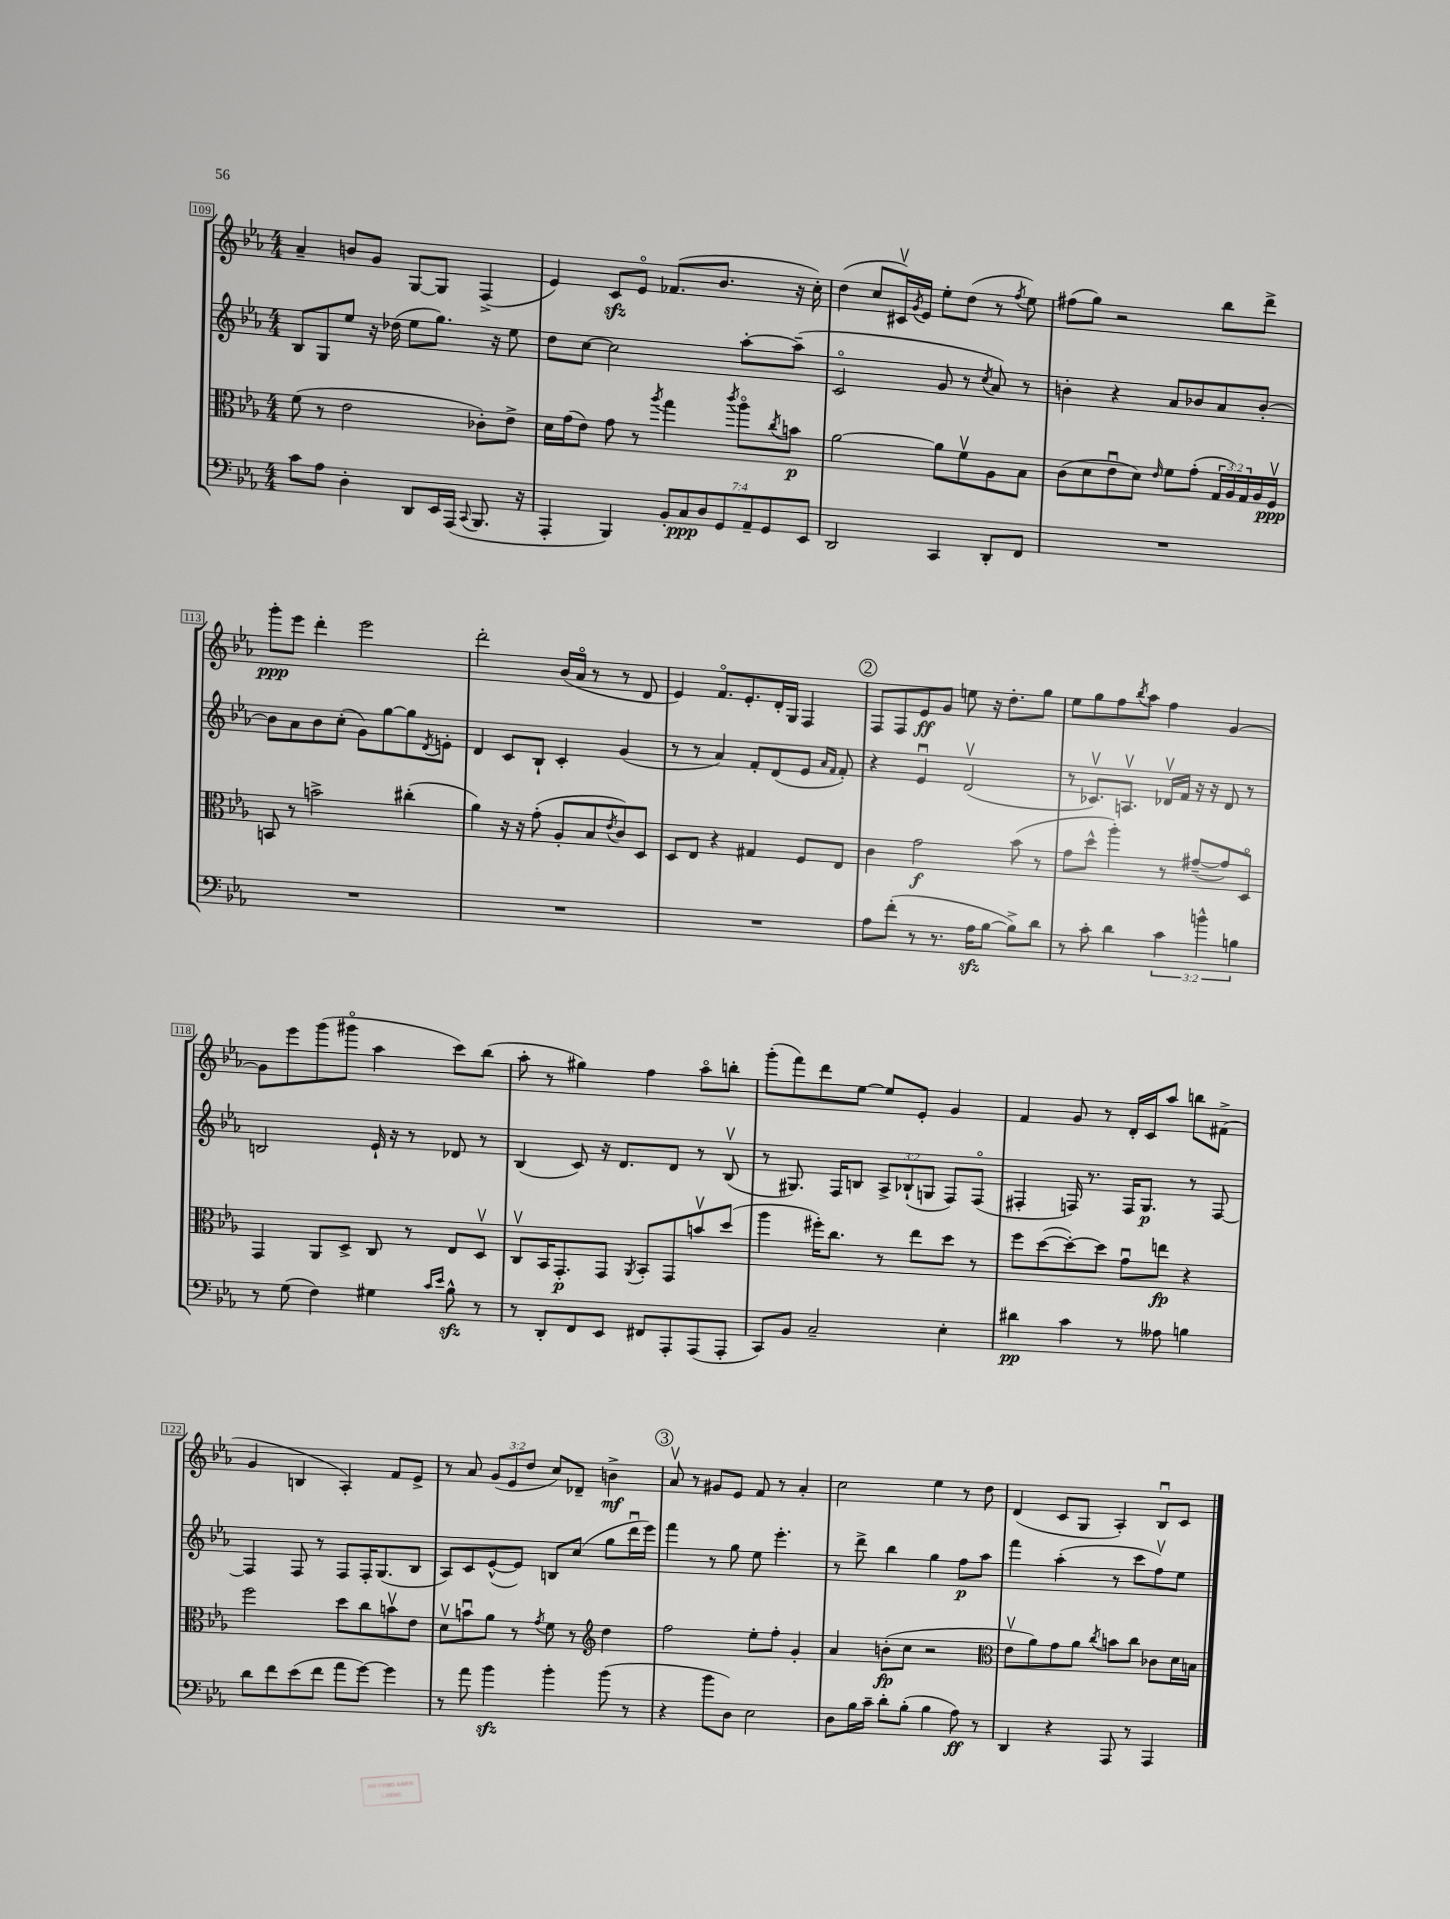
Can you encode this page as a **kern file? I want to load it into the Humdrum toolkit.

**kern	**dynam	**kern	**dynam	**kern	**dynam	**kern	**dynam
*part4	*part4	*part3	*part3	*part2	*part2	*part1	*part1
*staff4	*staff4	*staff3	*staff3	*staff2	*staff2	*staff1	*staff1
*clefF4	*	*clefC3	*	*clefG2	*	*clefG2	*
*k[b-e-a-]	*	*k[b-e-a-]	*	*k[b-e-a-]	*	*k[b-e-a-]	*
*M4/4	*	*M4/4	*	*M4/4	*	*M4/4	*
=109	=109	=109	=109	=109	=109	=109	=109
8c\L	.	(8f\	.	8B-/L	.	4a-~/	.
8A-\J	.	8r	.	8G/	.	.	.
4D'\	.	2e-\	.	8ee-/J	.	8bn/L	.
.	.	.	.	16r	.	8g/J	.
.	.	.	.	(16dd-X\	.	.	.
8DD/L	.	.	.	8ee-\L	.	[8G/L	.
16EE-/L	.	.	.	8.gg\J)	.	8G/J]	.
(16AAA-/JJ	.	.	.	.	.	.	.
8qqCC/	.	.	.	.	.	.	.
8.BBB-/	.	8c-X'\L)	.	.	.	(4F^/	.
.	.	.	.	16r	.	.	.
.	.	8e-^\J	.	8ee-\	.	.	.
16r	.	.	.	.	.	.	.
=110	=110	=110	=110	=110	=110	=110	=110
4AAA-'/	.	16d\LL	.	8dd\L	.	4e-/)	.
.	.	(16g\J	.	.	.	.	.
.	.	8e-\J)	.	[8cc\J	.	.	.
4BBB-/)	.	8g\	.	2cc\]	.	8czz/L	.
.	.	8r	.	.	.	8e-/J	.
.	.	8qaa-/	.	.	.	.	.
14BB-'/L	.	4gg\	.	.	.	(8.f-X/L	.
14C/	ppp	.	.	.	.	.	.
14D/	.	.	.	.	.	.	.
.	.	.	.	.	.	8.b-/J	.
14GG/	.	.	.	.	.	.	.
.	.	8qccc/	.	.	.	.	.
.	.	8aa-\L	.	[8aa-'\L	.	.	.
14AA-~/	.	.	.	.	.	.	.
14GG/	.	.	.	.	.	.	.
.	.	8qcc/	.	.	.	.	.
.	.	8bn\J	p	(8aa-~\J]	.	16r	.
14EE-/J	.	.	.	.	.	.	.
.	.	.	.	.	.	16cc'\)	.
=111	=111	=111	=111	=111	=111	=111	=111
2DD/	.	[2a-\	.	2c/	.	(4dd\	.
.	.	.	.	.	.	8cc/L	.
.	.	.	.	.	.	16c#Xv/L)	.
.	.	.	.	.	.	8qg/	.
.	.	.	.	.	.	16e-/JJ	.
4CC/	.	8a-\L]	.	8g/	.	8ee-'\L	.
.	.	8fv\	.	8r	.	(8dd\J	.
.	.	.	.	8qcc/	.	.	.
8DD'/L	.	8A-\	.	8a-/)	.	8r	.
.	.	.	.	.	.	8qff/	.
8FF/J	.	8B-\J	.	8r	.	8ee-\)	.
=112	=112	=112	=112	=112	=112	=112	=112
1r	.	(8c\L	.	4bn'\	.	(8ff#X\L	.
.	.	8d\	.	.	.	8gg\J)	.
.	.	8e-u\	.	4r	.	2r	.
.	.	8d\J)	.	.	.	.	.
.	.	16qqe-/	.	.	.	.	.
.	.	8f\L	.	8a-/L	.	.	.
.	.	(8g'\J	.	8b-X/	.	.	.
.	.	24G/LL	.	8a-/	.	8bb-\L	.
.	.	24A-/)	.	.	.	.	.
.	.	24G/	.	.	.	.	.
.	.	16A-/	.	[8b-'/J	.	8ddd^\J	.
.	.	16Fv/JJ	ppp	.	.	.	.
!!LO:LB:g=z
=113	=113	=113	=113	=113	=113	=113	=113
1r	.	8BBn/	.	8b-\L]	.	8ggg'\L	ppp
.	.	8r	.	8a-\	.	8eee-\J	.
.	.	2bn^\	.	8b-\	.	4ddd'\	.
.	.	.	.	(8cc'\J	.	.	.
.	.	.	.	8g\L)	.	2eee-\	.
.	.	.	.	[8gg\	.	.	.
.	.	(4cc#X'\	.	8gg\]	.	.	.
.	.	.	.	8qd/	.	.	.
.	.	.	.	8en'\J	.	.	.
=114	=114	=114	=114	=114	=114	=114	=114
1r	.	4a-\)	.	4d/	.	2ddd'\	.
.	.	16r	.	8c/L	.	.	.
.	.	16r	.	.	.	.	.
.	.	(8g'\	.	8B-`/J	.	.	.
.	.	8A-'/L	.	4c'/	.	(16b-/LL	.
.	.	.	.	.	.	16a-/JJ	.
.	.	8B-/	.	.	.	8r	.
.	.	8qe-/	.	.	.	.	.
.	.	8c/)	.	(4g/	.	8r	.
.	.	8D/J	.	.	.	8d/	.
=115	=115	=115	=115	=115	=115	=115	=115
1r	.	8D/L	.	8r	.	4e-/)	.
.	.	8E-/J	.	8r	.	.	.
.	.	4r	.	4a-/)	.	8.f/L	.
.	.	.	.	.	.	8.e-'/	.
.	.	4G#X/	.	8f'/L	.	.	.
.	.	.	.	(8d/	.	16d'/L	.
.	.	.	.	.	.	16G/JJ	.
.	.	8F/L	.	8e-/J	.	4F/	.
.	.	.	.	16qqa-/LL	.	.	.
.	.	.	.	16qqf/JJ	.	.	.
.	.	8E-/J	.	8f'/)	.	.	.
!!LO:REH:place=s1:t=2
=116	=116	=116	=116	=116	=116	=116	=116
8A-\L	.	4c\	.	4r	.	8F/L	.
(8f'\J	.	.	.	.	.	8F/	.
8r	.	2g\	f	4e-u/	.	8e-/	ff
8.r	.	.	.	.	.	8g/J	.
.	.	.	.	(2dv/	.	8een\	.
16A-zz\KL	.	.	.	.	.	.	.
[8B-\J	.	.	.	.	.	16r	.
.	.	.	.	.	.	8.dd'\L	.
8B-^\L])	.	(8b-\	.	.	.	.	.
8d\J	.	8r	.	.	.	8gg\J	.
=117	=117	=117	=117	=117	=117	=117	=117
8r	.	8g\L	.	8r	.	8ee-\L	.
8c'\	.	8dd^^\J	.	8.c-Xv/L)	.	8gg\	.
4d\	.	4aa-'\)	.	.	.	8ff\	.
.	.	.	.	8.Anv/J	.	.	.
.	.	.	.	.	.	8qbb-/	.
.	.	.	.	.	.	8aa-\J	.
6c\	.	8r	.	16d-Xv/LL	.	4ff\	.
.	.	.	.	16f/JJ	.	.	.
.	.	([8g#X~/L	.	16r	.	.	.
6bn^^\	.	.	.	.	.	.	.
.	.	.	.	16r	.	.	.
.	.	8g#/])	.	8d-/	.	[4g/	.
6Bn\	.	.	.	.	.	.	.
.	.	8D/J	.	8r	.	.	.
!!LO:LB:g=z
=118	=118	=118	=118	=118	=118	=118	=118
8r	.	4GG/	.	2Bn/	.	8g\L]	.
(8G\	.	.	.	.	.	8eee-\	.
4F\)	.	8AA-/L	.	.	.	(8ggg\	.
.	.	8D^/J	.	.	.	8ggg#X\J	.
4G#X\	.	8C/	.	16e-`/	.	4aa-\	.
.	.	.	.	16r	.	.	.
.	.	8r	.	8r	.	.	.
16qqc/LL	.	.	.	.	.	.	.
16qqe-/JJ	.	.	.	.	.	.	.
8B-zz^^\	.	8E-/L	.	8d-X/	.	8ccc\L)	.
8r	.	8Dv/J	.	8r	.	(8bb-\J	.
=119	=119	=119	=119	=119	=119	=119	=119
8r	.	8Cv/L	.	(4B-/	.	8aa-'\	.
8DD'/L	.	16BB-/K	.	.	.	8r	.
.	.	8.GG'/	p	.	.	.	.
8FF/	.	.	.	8c/)	.	4gg#X\)	.
8EE-/J	.	8GG/J	.	16r	.	.	.
.	.	.	.	8.d/L	.	.	.
.	.	8qAA-/	.	.	.	.	.
8FF#X/L	.	8BB-'/L	.	.	.	4ff\	.
8AAA-'/	.	8GG/	.	8d/J	.	.	.
(8AAA-/	.	8bnv/	.	8r	.	8aa-\L	.
8AAA-'/J	.	(8dd/J	.	(8B-v/	.	8bbn'\J	.
=120	=120	=120	=120	=120	=120	=120	=120
8CC/L)	.	4aa-\	.	8r	.	(8ggg'\L	.
8BB-/J	.	.	.	8.G#X/)	.	8fff\)	.
2C~/	.	16ff#X'\KL)	.	.	.	8ddd\	.
.	.	8.cc\J	.	16F/KL	.	.	.
.	.	.	.	8Bn/J	.	[8ee-\J	.
.	.	8r	.	12A-^/L	.	8ee-/L]	.
.	.	.	.	(12B-X`/	.	.	.
.	.	8ee-\L	.	.	.	8e-'/J	.
.	.	.	.	12Gn/J	.	.	.
4E-'\	.	8dd\J	.	8F/L)	.	4g/	.
.	.	8r	.	(8F/J	.	.	.
=121	=121	=121	=121	=121	=121	=121	=121
4d#X\	pp	8ff\L	.	4F#X'/	.	4f/	.
.	.	([8dd\	.	.	.	.	.
4c\	.	8dd'\_)	.	16Fn/)	.	8g/	.
.	.	.	.	8.r	.	.	.
.	.	8dd\J]	.	.	.	8r	.
8r	.	8gu\L	.	16F/KL	.	16d'/LL	.
.	.	.	.	8.G/J	p	16c/J	.
8A--X\	.	8een\J	fp	.	.	8aa-/J	.
4Bn\	.	4r	.	8r	.	8bbn\L	.
.	.	.	.	[8F/	.	(8f#X^\J	.
!!LO:LB:g=z
=122	=122	=122	=122	=122	=122	=122	=122
8d\L	.	2ff\	.	4F/]	.	4g/	.
8f\	.	.	.	.	.	.	.
(8e-\	.	.	.	8F/	.	4Bn/	.
8f\J	.	.	.	8r	.	.	.
8a-\L	.	8dd\L	.	8F/L	.	4A-'/)	.
[8g\J)	.	8cc\	.	16F'/K	.	.	.
.	.	.	.	(8.G/	.	.	.
4g\]	.	8bnv\	.	.	.	8f/L	.
.	.	8e-\J	.	8B-/J	.	8e-^/J	.
=123	=123	=123	=123	=123	=123	=123	=123
8r	.	8dv\L	.	8A-/L)	.	8r	.
8a-\	.	8bnu\	.	8c/	.	8a-/	.
4b-zz\	.	8a-\J	.	([8e-^^/	.	(12g/L	.
.	.	.	.	.	.	12e-/	.
.	.	8r	.	8e-/J])	.	.	.
.	.	.	.	.	.	12dd/J	.
.	.	8qg/	.	.	.	.	.
4b-'\	.	8f\	.	8Bn/L	.	8cc/L)	.
.	.	8r	.	(8cc/J	.	8d-X~/J	.
*	*	*clefG2	*	*	*	*	*
(8b-\	.	4dd\	.	8gg\L	.	4bn^\	mf
8r	.	.	.	16dddu\L	.	.	.
.	.	.	.	16eee-\JJ)	.	.	.
!!LO:REH:place=s1:t=3
=124	=124	=124	=124	=124	=124	=124	=124
4r	.	2ff\	.	4fff\	.	8a-v/	.
.	.	.	.	.	.	8r	.
8b-\L	.	.	.	8r	.	8g#X/L	.
8D\J)	.	.	.	8gg\	.	8e-/J	.
2E-\	.	8ee-'\L	.	8ee-\	.	8f/	.
.	.	8ff'\J	.	4.eee-'\	.	8r	.
.	.	4g'/	.	.	.	4a-'/	.
=125	=125	=125	=125	=125	=125	=125	=125
8D\L	.	4a-/	.	8r	.	2cc\	.
16B-\L	.	.	.	8ddd^\	.	.	.
16c~\JJ	.	.	.	.	.	.	.
8d'\L	.	(8bn'\L	fp	4bb-\	.	.	.
(8B-'\J	.	8cc\J	.	.	.	.	.
4B-\	.	2r	.	4gg\	.	4ee-\	.
8A-\)	ff	.	.	8ff\L	p	8r	.
8r	.	.	.	8aa-\J	.	8dd\	.
=126	=126	=126	=126	=126	=126	=126	=126
*	*	*clefC3	*	*	*	*	*
4DD/	.	8e-v\L	.	4fff\	.	(4d/	.
.	.	8a-\)	.	.	.	.	.
4r	.	8g\	.	(4aa-'\	.	8c/L	.
.	.	8a-\J	.	.	.	8G/J	.
.	.	8qcc/	.	.	.	.	.
8AAA-/	.	8bn\L	.	8r	.	4A-'/)	.
8r	.	8cc\J	.	8ccc\L	.	.	.
4AAA-/	.	8c-X\L	.	8ffv\)	.	8B-u/L	.
.	.	16d\L	.	8ee-\J	.	8c/J	.
.	.	16Bn\JJ	.	.	.	.	.
==	==	==	==	==	==	==	==
*-	*-	*-	*-	*-	*-	*-	*-
